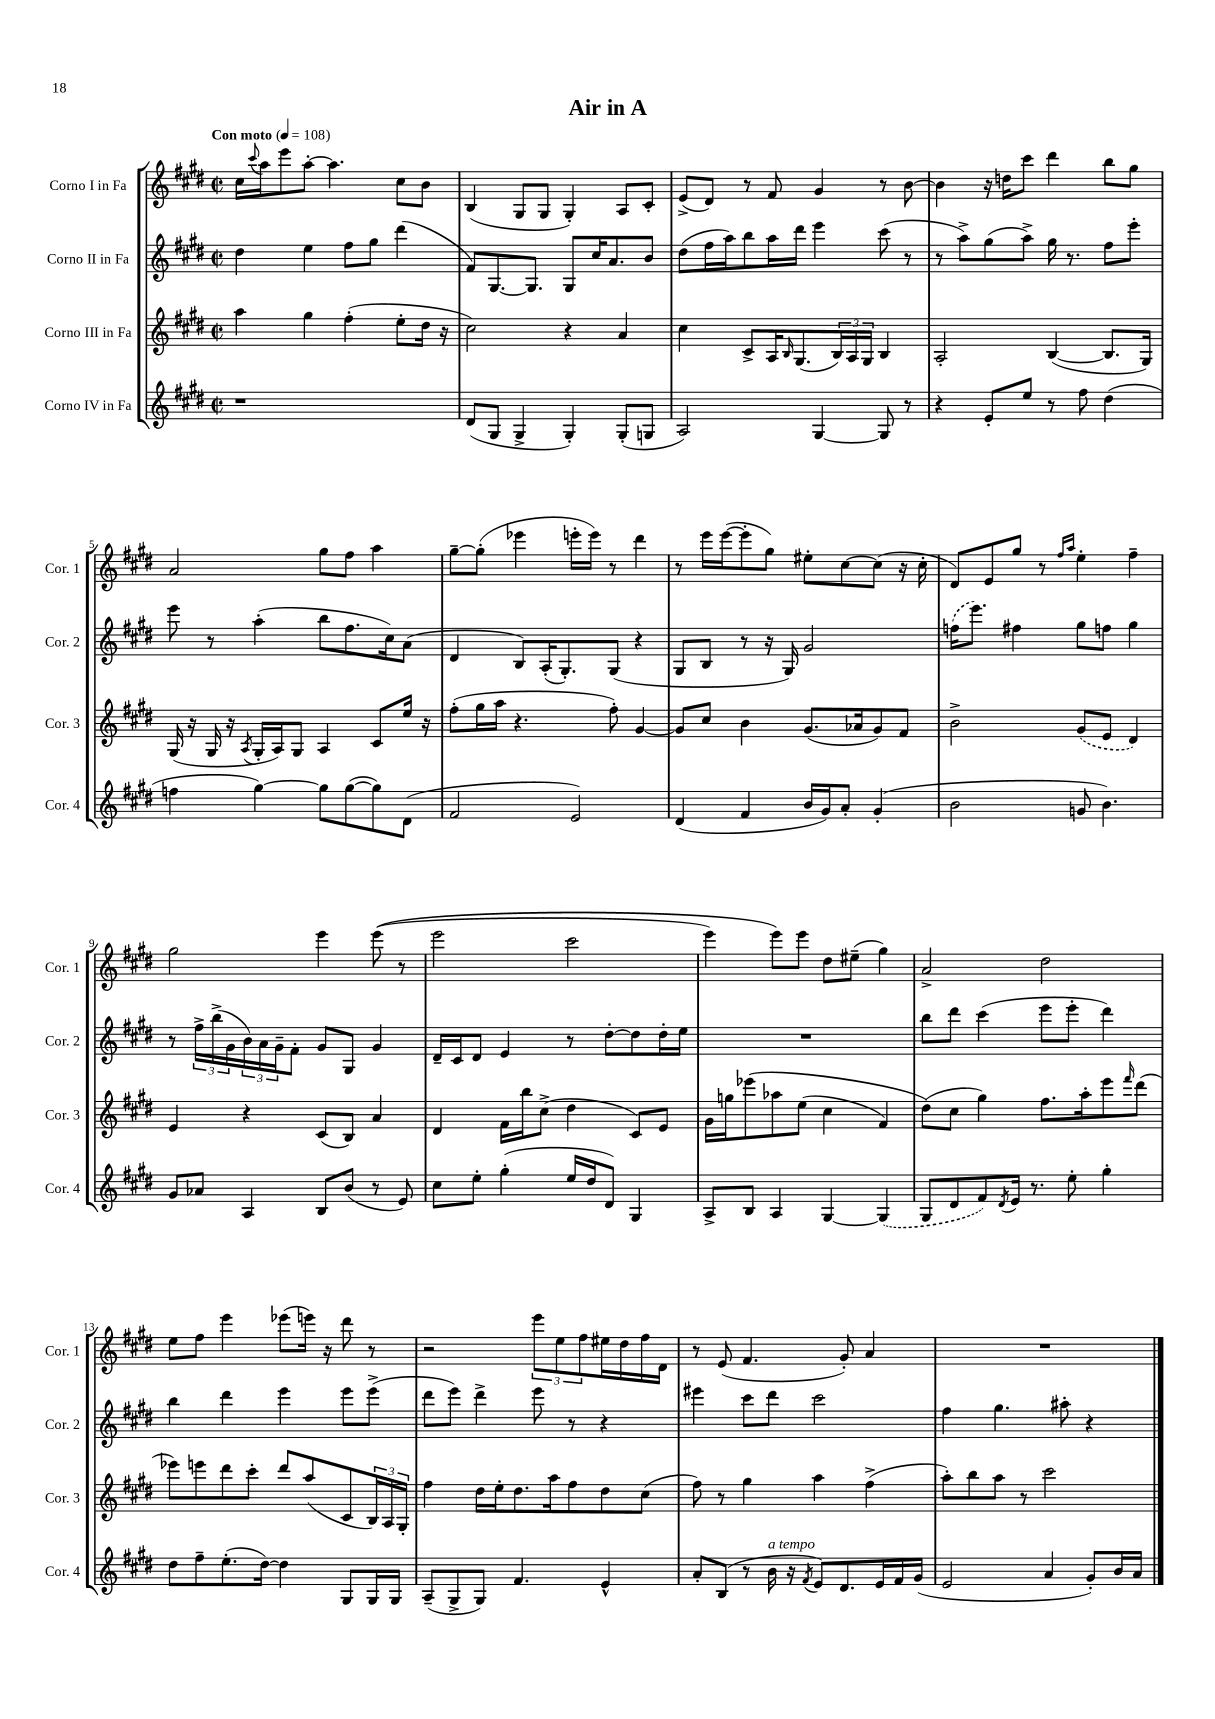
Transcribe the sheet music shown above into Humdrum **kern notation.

**kern	**kern	**kern	**kern
*staff4	*staff3	*staff2	*staff1
*clefG2	*clefG2	*clefG2	*clefG2
*k[f#c#g#d#]	*k[f#c#g#d#]	*k[f#c#g#d#]	*k[f#c#g#d#]
*M2/2	*M2/2	*M2/2	*M2/2
*met(c|)	*met(c|)	*met(c|)	*met(c|)
*MM108	*MM108	*MM108	*MM108
1r	4aa	4dd#	16cc#
.	.	.	8qqccc#
.	.	.	16aa
.	.	.	8eee
.	4gg#	4ee	[8aa'
.	.	.	4.aa]
.	(4ff#'	8ff#	.
.	.	8gg#	.
.	8ee'	(4ddd#	8cc#
.	16dd#	.	8b
.	16r	.	.
=	=	=	=
(8d#	2cc#)	8f#)	(4B
8G#	.	[8.G#	.
4G#^	.	.	8G#
.	.	8.G#]	.
.	.	.	8G#
4G#')	4r	8G#	4G#')
.	.	16cc#	.
.	.	8.a	.
(8G#'	4a	.	8A
8G	.	8b	8c#'
=	=	=	=
2A)	4cc#	(8dd#	(8e^
.	.	16ff#	8d#)
.	.	16aa)	.
.	8c#^	8bb	8r
.	16A	16aa	8f#
.	16qqB	.	.
.	(8.G#	16ddd#	.
[4G#	.	4eee	4g#
.	24B)	.	.
.	24A	.	.
.	24G#	.	.
8G#]	4B	(8ccc#	8r
8r	.	8r	[8b
=	=	=	=
4r	2A'	8r	4b]
.	.	8aa^)	.
8e'	.	(8gg#	16r
.	.	.	16dd
8ee	.	8aa^)	8ccc#
8r	([4B	16gg#	4ddd#
.	.	8.r	.
8ff#	.	.	.
(4dd#	8.B]	8ff#	8bb
.	.	8eee'	8gg#
.	16G#)	.	.
=	=	=	=
4ff	(16G#	8eee	2a
.	16r	.	.
.	16G#	8r	.
.	16r	.	.
.	8qA	.	.
[4gg#)	16G#'	(4aa'	.
.	16A)	.	.
.	8G#	.	.
8gg#]	4A	8bb	8gg#
([8gg#	.	8.ff#	8ff#
8gg#])	8c#	.	4aa
.	.	16cc#)	.
(8d#	16ee	(8a	.
.	16r	.	.
=	=	=	=
2f#	(8ff#'	4d#	[8gg#~
.	16gg#	.	(8gg#']
.	16aa	.	.
.	4.r	8B)	4eee-
.	.	(16A'	.
.	.	8.G#')	.
2e)	.	.	16eee'
.	.	.	16eee)
.	8ff#')	(8G#	8r
.	[4g#	4r	4ddd#
=	=	=	=
(4d#	8g#]	8G#	8r
.	8cc#	8B	16eee
.	.	.	([16eee
4f#	4b	8r	8eee']
.	.	16r	8gg#)
.	.	16G#)	.
16b	(8.g#	2g#	8ee#'
16g#)	.	.	.
8a'	.	.	[8cc#
.	16a-	.	.
(4g#'	8g#)	.	(8cc#]
.	8f#	.	16r
.	.	.	16cc#'
=	=	=	=
2b	2b^	(16ff	8d#)
.	.	8.eee)	.
.	.	.	8e
.	.	4ff#	8gg#
.	.	.	8r
.	.	.	16qqff#
.	.	.	16qqaa
8g	(8g#	8gg#	4ee'
4.b)	8e	8ff	.
.	4d#)	4gg#	4ff#~
=	=	=	=
8g#	4e	8r	2gg#
8a-	.	24ff#^	.
.	.	(24bb^	.
.	.	24g#	.
4A	4r	24b)	.
.	.	24a	.
.	.	24g#~	.
.	.	8f#'	.
8B	(8c#	8g#	4eee
(8b	8B)	8G#	.
8r	4a	4g#	&((8eee
8e)	.	.	8r
=	=	=	=
8cc#	4d#	16d#~	2eee
.	.	16c#	.
8ee'	.	8d#	.
(4gg#'	16f#	4e	.
.	16bb	.	.
.	(8cc#^	.	.
16ee	4dd#	8r	2ccc#
16dd#	.	.	.
8d#)	.	[8dd#'	.
4G#	8c#)	8dd#]	.
.	8e	16dd#'	.
.	.	16ee	.
=	=	=	=
8A^	16g#	1r	4eee)
.	16gg	.	.
8B	&(8eee-	.	.
4A	8aa-	.	8eee&)
.	(8ee	.	8eee
[4G#	4cc#	.	8dd#
.	.	.	(8ee#~
(4G#]	4f#)	.	4gg#)
=	=	=	=
8G#	(8dd#&)	8bb	2a^
8d#	8cc#	8ddd#	.
8f#)	4gg#)	(4ccc#	.
8qd#	.	.	.
16e	.	.	.
8.r	.	.	.
.	8.ff#	8eee	2dd#
8ee'	.	8eee'	.
.	16aa'	.	.
4gg#'	8eee	4ddd#)	.
.	16qqfff#	.	.
.	(8ddd#	.	.
=	=	=	=
8dd#	8eee-)	4bb	8ee
8ff#~	8eee	.	8ff#
(8.ee'	8ddd#	4ddd#	4eee
.	8ccc#'	.	.
[16dd#)	.	.	.
4dd#]	8ddd#	4eee	(8eee-
.	(8aa	.	16eee)
.	.	.	16r
8G#	8c#	8eee	8ddd#
16G#	24B)	(8eee^	8r
.	24A	.	.
16G#	.	.	.
.	24G#'	.	.
=	=	=	=
(8A~	4ff#	8ddd#	2r
8G#^	.	8eee)	.
8G#)	16dd#	4ddd#^	.
.	16ee'	.	.
4.f#	8.dd#	.	.
.	.	8eee	12eee
.	16aa	.	.
.	.	.	12ee
.	8ff#	8r	.
.	.	.	12ff#
4e^^	8dd#	4r	16ee#
.	.	.	16dd#
.	(8cc#	.	16ff#
.	.	.	16d#
=	=	=	=
8a'	8ff#)	4eee#	8r
(8B	8r	.	(8e
8r	4gg#	8ccc#	4.f#
16b	.	8ddd#	.
16r	.	.	.
8qf#	.	.	.
8e)	4aa	2ccc#	.
8.d#	.	.	8g#')
.	(4ff#^	.	4a
16e	.	.	.
16f#	.	.	.
(16g#	.	.	.
=	=	=	=
2e	8aa')	4ff#	1r
.	8bb	.	.
.	8aa	4.gg#	.
.	8r	.	.
4a	2ccc#	.	.
.	.	8aa#'	.
8g#')	.	4r	.
16b	.	.	.
16a	.	.	.
==	==	==	==
*-	*-	*-	*-
